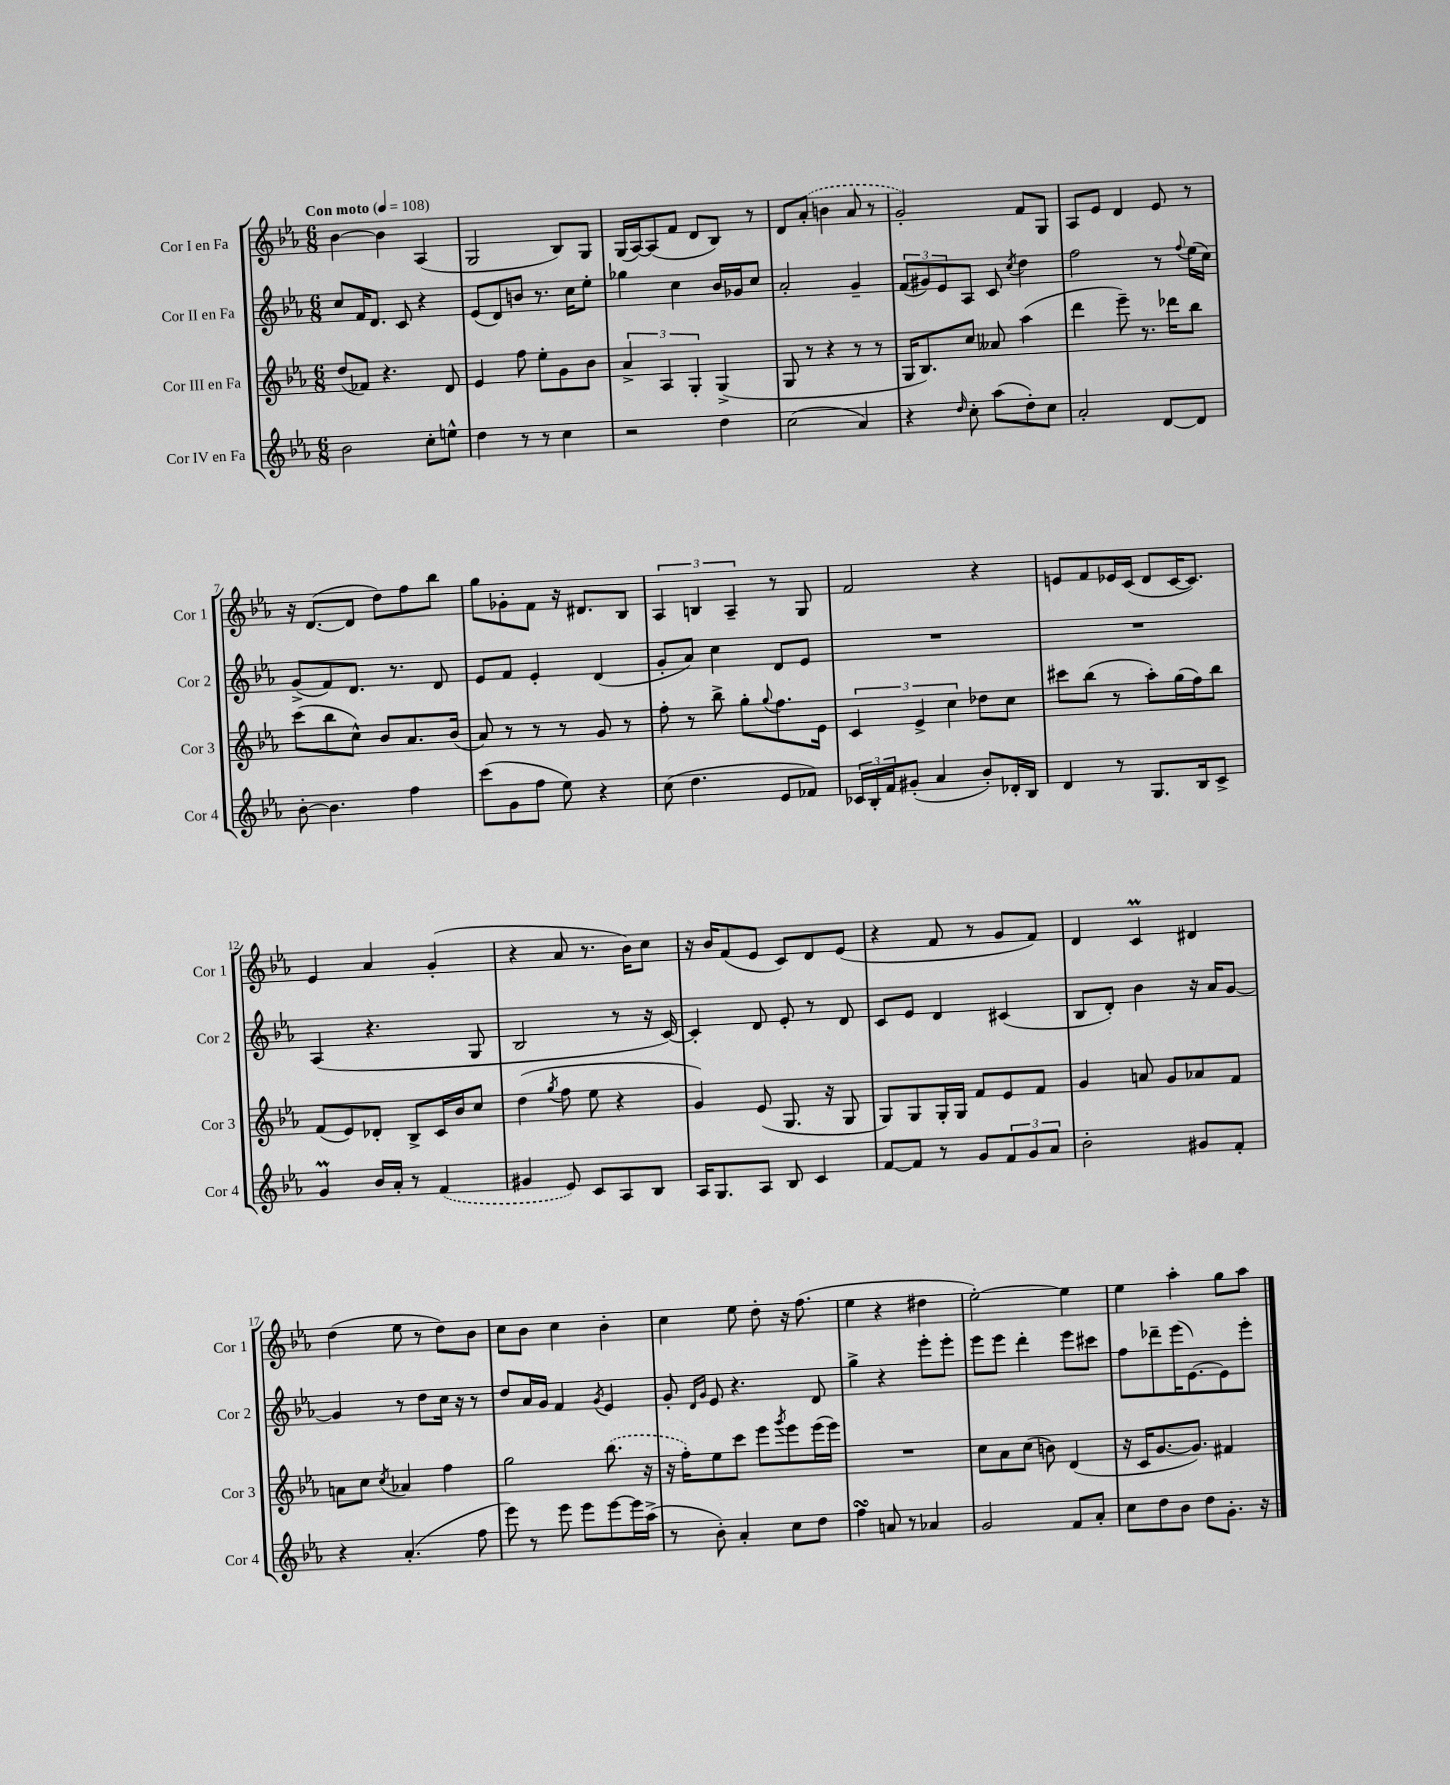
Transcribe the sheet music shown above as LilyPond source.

<<
\new StaffGroup <<
\new Staff = "s0" \with { instrumentName = "Cor I en Fa" shortInstrumentName = "Cor 1" } {
    \clef treble \key ees \major \numericTimeSignature \time 6/8 \tempo "Con moto" 4 = 108
    bes'4~ bes'4 aes4( |
    g2 bes8) g8 |
    g16( aes16~) aes8( f'8 d'8 bes8) r8 |
    d'8 \once \slurDashed aes'8-.( b'4 aes'8 r8 |
    g'2-.) f'8 g8 |
    aes8 ees'8 d'4 ees'8 r8 |
    r16 d'8.~( d'8 d''8) f''8 bes''8 |
    g''8 ges'8-. f'8 r16 dis'8. bes8 |
    \tuplet 3/2 { aes4 b4 aes4-- } r8 g8 |
    f'2 r4 |
    e'8 f'8 ees'16 c'16( d'8 c'16~ c'8.) |
    ees'4 aes'4 g'4-.( |
    r4 aes'8 r8. bes'16) c''8 |
    r16 bes'16 f'8( ees'8 c'8) d'8 ees'8( |
    r4 f'8 r8 g'8 f'8) |
    d'4 c'4\prall dis'4 |
    d''4( ees''8 r8 d''8) bes'8 |
    c''8 bes'8 c''4 bes'4-. |
    c''4 ees''8 d''8-. r16 f''8.( |
    ees''4 r4 dis''4 |
    ees''2~-.) ees''4 |
    ees''4 aes''4-. g''8 aes''8 \bar "|." |
}
\new Staff = "s1" \with { instrumentName = "Cor II en Fa" shortInstrumentName = "Cor 2" } {
    \clef treble \key ees \major \numericTimeSignature \time 6/8
    c''8 f'16 d'8. c'8 r4 |
    ees'8( d'8) b'8 r8. c''16 ees''8-. |
    ges''4 c''4 bes'16 ges'16 c''8 |
    aes'2-. g'4-- |
    \tuplet 3/2 { f'8( gis'8) ees'8 } aes8 c'8 \acciaccatura { c''8 } d''4 |
    f''2 r8 \appoggiatura { f''8 } ees''16( c''16) |
    g'8->( f'8) d'8. r8. d'8 |
    ees'8 f'8 ees'4-. d'4( |
    g'8-. aes'8) c''4 d'8 ees'8 |
    R2. |
    R2. |
    aes4( r4. g8 |
    bes2 r8 r16 c'16~) |
    c'4-. d'8 ees'8-. r8 d'8 |
    c'8 ees'8 d'4 cis'4( |
    bes8 d'8-.) bes'4 r16 aes'16 g'8~ |
    g'4 r8 d''8 c''16 r16 r8 |
    d''8 aes'16 g'16 f'4 \acciaccatura { g'8 } ees'4 |
    g'8-. \grace { d'16 g'16 } ees'8 r4. d'8 |
    g''4-> r4 ees'''8-. ees'''8-. |
    ees'''8 ees'''8 d'''4-. ees'''8 cis'''8 |
    f''8 des'''8-- ees'''16( ees'8.~) ees'8 ees'''8-. \bar "|." |
}
\new Staff = "s2" \with { instrumentName = "Cor III en Fa" shortInstrumentName = "Cor 3" } {
    \clef treble \key ees \major \numericTimeSignature \time 6/8
    d''8( fes'8) r4. d'8 |
    ees'4 f''8 ees''8-. g'8 bes'8 |
    \tuplet 3/2 { aes'4-> aes4 g4-. } g4->( |
    g8 r8 r4 r8 r8 |
    g16 bes8.) c''8 aeses'8 aes''4( |
    d'''4 ees'''8--) r8. des'''16 bes''8 |
    c'''8( bes''8 c''8-^) bes'8 aes'8. bes'16( |
    aes'8) r8 r8 r8 g'8 r8 |
    f''8-. r8 bes''8-> g''8-. \appoggiatura { g''8 } f''8. ees'16 |
    \tuplet 3/2 { c'4 ees'4-> c''4 } des''8 c''8 |
    cis'''8 bes''8( r8 aes''8-.) g''16( f''16) bes''8 |
    f'8( ees'8) des'8-. bes8-> c'16 bes'16 c''8 |
    d''4( \acciaccatura { g''8 } f''8 ees''8 r4 |
    g'4) ees'8( g8. r16 g8 |
    g8) g8 g16-. g16 f'8 ees'8 f'8 |
    g'4 a'8 g'8 aes'8 f'8 |
    a'8 c''8 \acciaccatura { c''8 } aes'4 f''4 |
    g''2 \once \slurDashed bes''8.( r16 |
    r16 f''16-.) ees''8 c'''8 ees'''8 \acciaccatura { g'''8 } ees'''8 ees'''16( ees'''16) |
    R2. |
    c''8 aes'8 c''8( b'8) d'4( |
    r16 c'16 g'8.~ g'8.) fis'4 \bar "|." |
}
\new Staff = "s3" \with { instrumentName = "Cor IV en Fa" shortInstrumentName = "Cor 4" } {
    \clef treble \key ees \major \numericTimeSignature \time 6/8
    bes'2 c''8-. e''8-^ |
    d''4 r8 r8 c''4 |
    r2 d''4 |
    c''2( aes'4) |
    r4 \grace { d''16 } c''8-. aes''8( d''8-.) c''8 |
    aes'2-. d'8~ d'8 |
    bes'8~-. bes'4. f''4 |
    c'''8( g'8 f''8 ees''8) r4 |
    c''8( d''4. ees'8 fes'8) |
    \tuplet 3/2 { ces'16 bes16-. f'16 } gis'8-.( aes'4 bes'8-.) des'16-. bes16 |
    d'4 r8 g8. bes16 c'8-> |
    g'4\prall bes'16 aes'16-. r8 \once \slurDashed f'4( |
    gis'4 ees'8) c'8 aes8 bes8 |
    aes16 g8. aes8 bes8 c'4 |
    f'8~ f'8 r8 g'8 \tuplet 3/2 { f'8 g'8 aes'8 } |
    bes'2-. gis'8 f'8-. |
    r4 aes'4.-.( f''8 |
    ees'''8) r8 ees'''8 ees'''8 ees'''8~ ees'''16 aes''16->( |
    r8 bes'8-.) aes'4-. c''8 d''8 |
    f''4\turn a'8 r8 aes'4 |
    g'2 f'8 aes'8-. |
    c''8 d''8 bes'8 d''8 g'8.-. r16 \bar "|." |
}
>>
>>
